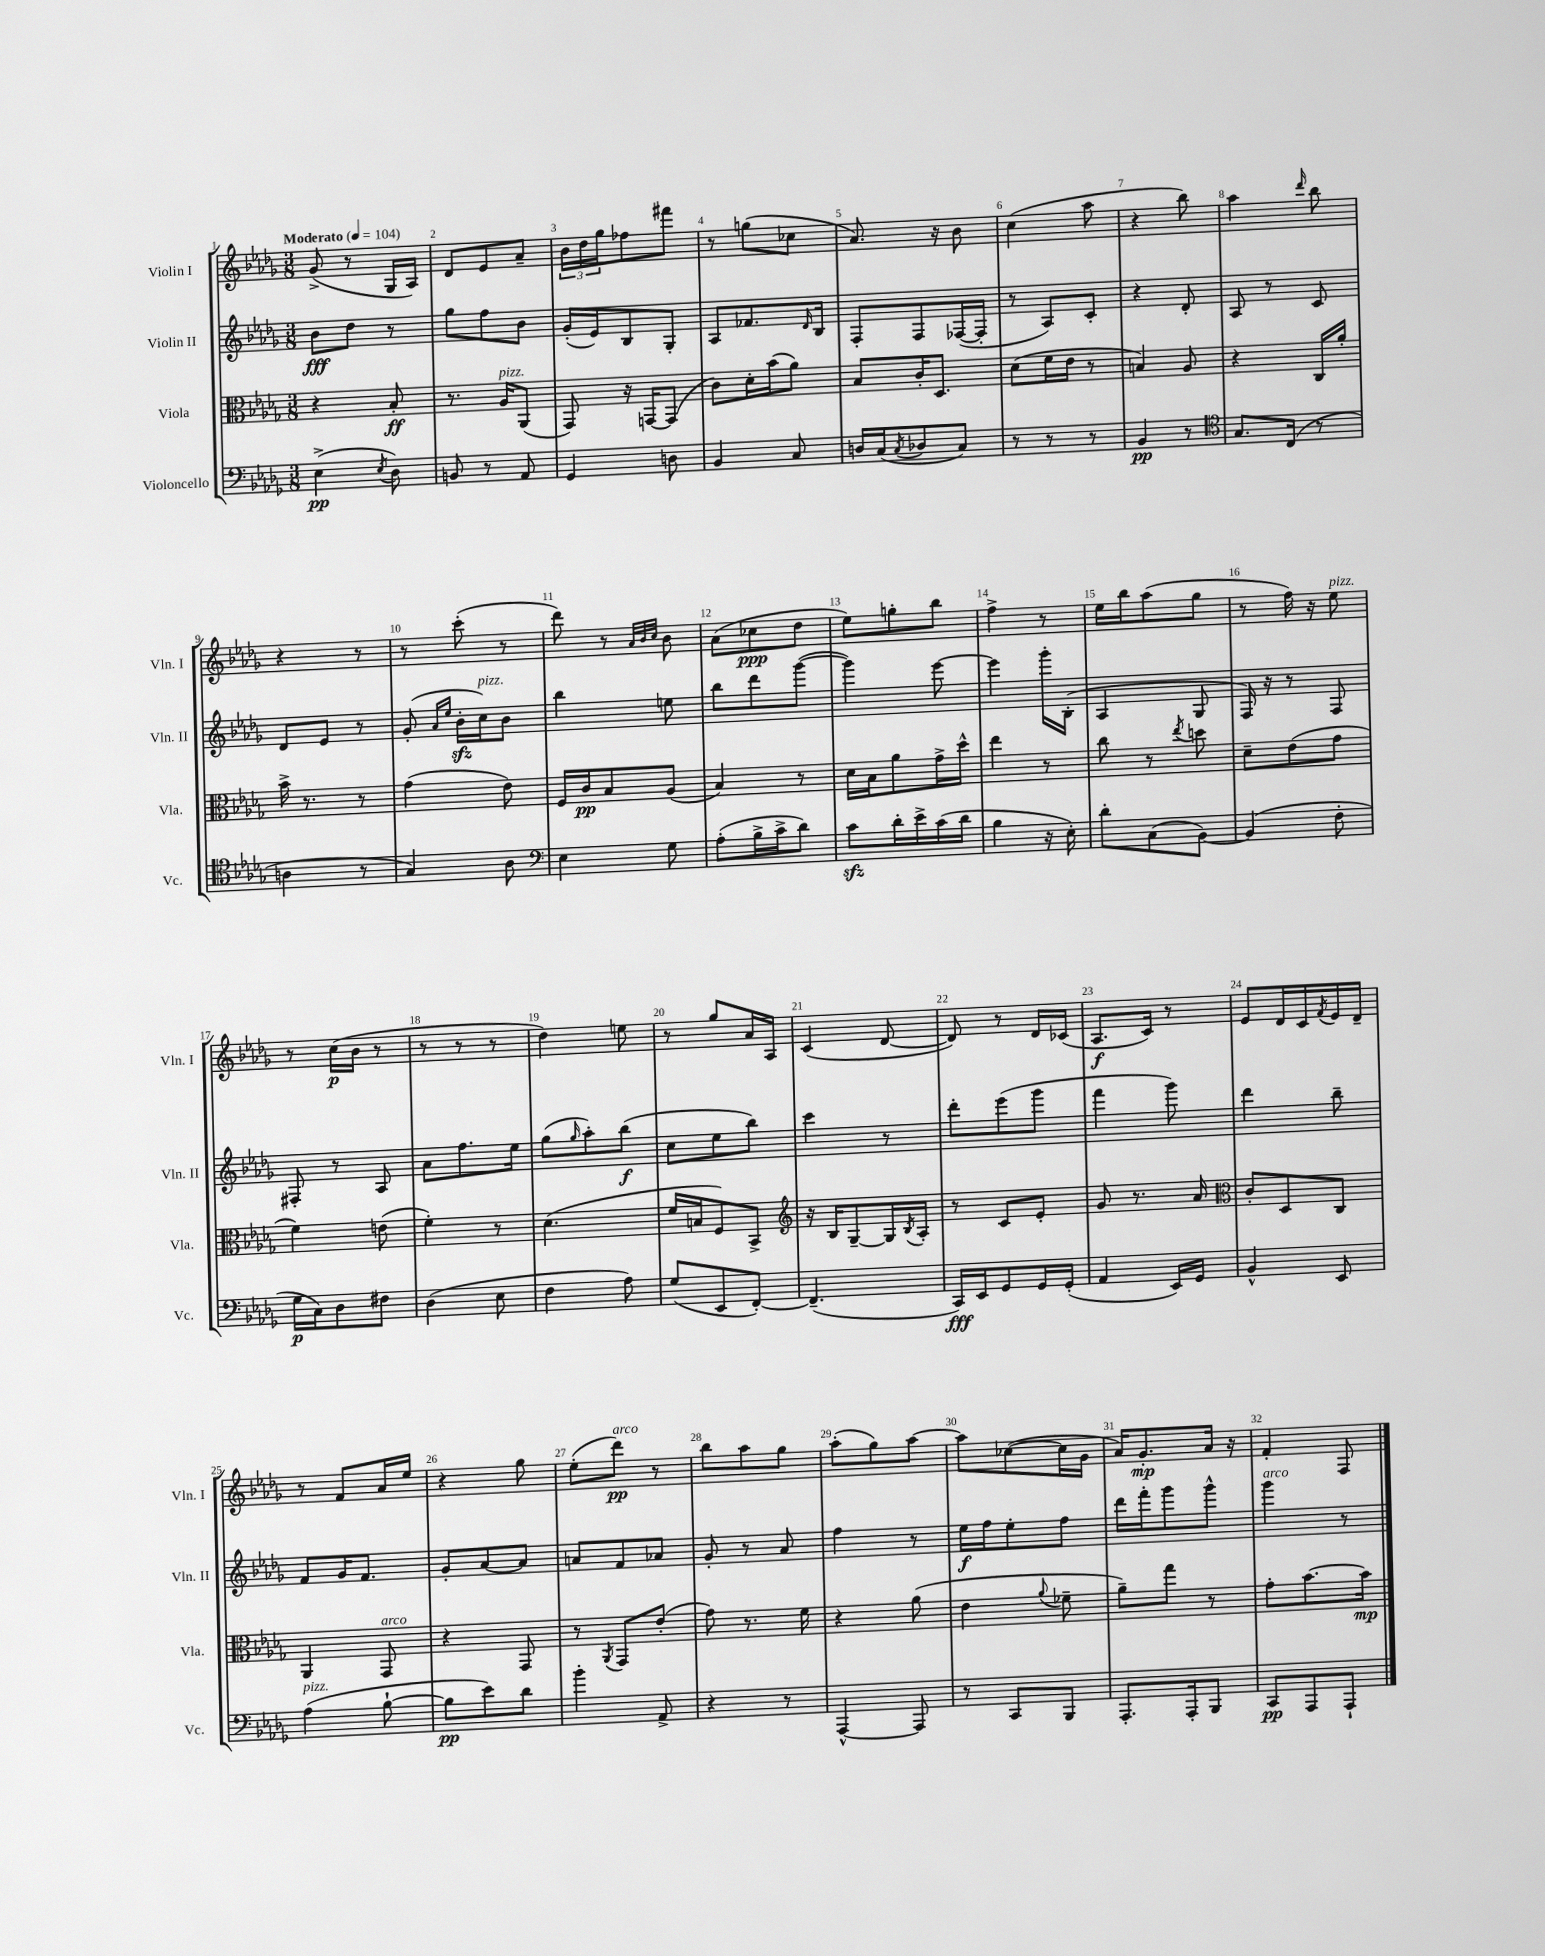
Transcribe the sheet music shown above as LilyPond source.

<<
\new StaffGroup <<
\new Staff = "s0" \with { instrumentName = "Violin I" shortInstrumentName = "Vln. I" } {
    \clef treble \key des \major \numericTimeSignature \time 3/8 \tempo "Moderato" 4 = 104
    ges'8->( r8 ges16 aes16) |
    des'8 ees'8 aes'8-- |
    \tuplet 3/2 { bes'16 des''16 ges''16 } fes''8 fis'''8 |
    r8 g''8( ces''8 |
    aes'8.) r16 bes'8 |
    c''4( aes''8 |
    r4 bes''8) |
    aes''4 \grace { des'''16 } bes''8 |
    r4 r8 |
    r8 c'''8-.( r8 |
    des'''8) r8 \grace { aes'32 bes'32 c''32 } bes'8 |
    aes'8( ces''8\ppp des''8 |
    ees''8) g''8-. bes''8 |
    f''4-> r8 |
    ees''16 bes''16 aes''8( ges''8 |
    r8 f''16) r16 ees''8^\markup { \italic "pizz." } |
    r8 c''16\p( bes'16 r8 |
    r8 r8 r8 |
    des''4) e''8 |
    r8 ges''8 aes'16 aes16 |
    c'4( des'8~ |
    des'8) r8 des'16 ces'16( |
    aes8.\f c'16) r8 |
    ees'8 des'16 c'16 \acciaccatura { f'8 } ees'16 des'16-- |
    r8 f'8 aes'16 ees''16 |
    r4 ges''8 |
    ees''8-.( des'''8\pp^\markup { \italic "arco" }) r8 |
    bes''8 aes''8 ges''8 |
    aes''8-.( ges''8) aes''8~ |
    aes''8 ces''8~( ces''16 ges'16 |
    aes'16) ges'8.-.\mp aes'16 r16 |
    f'4-. f8 \bar "|." |
}
\new Staff = "s1" \with { instrumentName = "Violin II" shortInstrumentName = "Vln. II" } {
    \clef treble \key des \major \numericTimeSignature \time 3/8
    bes'8\fff des''8 r8 |
    ges''8 f''8 bes'8 |
    ges'16-.( ees'16) bes8 ges8-. |
    aes8 fes'8. \grace { des'16 } bes16 |
    f8-. f8 fes16~( fes16-. |
    r8 aes8) c'8-. |
    r4 des'8-. |
    aes8 r8 c'8 |
    des'8 ees'8 r8 |
    ges'8-.( \grace { aes'16 ees''16 } bes'16-.\sfz c''16^\markup { \italic "pizz." }) bes'8 |
    bes''4 e''8 |
    bes''8 des'''8 ges'''8~( |
    ges'''4) ees'''8~ |
    ees'''4 ges'''16-. bes16-.( |
    aes4 ges8 |
    f16) r16 r8 f8 |
    fis8-. r8 aes8 |
    aes'8 f''8. ees''16 |
    ges''8( \grace { ges''16 } aes''8-.) bes''8\f( |
    c''8 ees''8 bes''8) |
    c'''4 r8 |
    des'''8-. ees'''8( ges'''8 |
    f'''4 ges'''8) |
    des'''4 bes''8-- |
    f'8 ges'16 f'8. |
    ges'8-. aes'8~ aes'8 |
    a'8 f'8 aes'8 |
    ges'8-. r8 aes'8 |
    f''4 r8 |
    ees''16\f f''16 ees''8-. f''8 |
    des'''16 f'''16-. ges'''8 ges'''8-^ |
    ges'''4^\markup { \italic "arco" } r8 \bar "|." |
}
\new Staff = "s2" \with { instrumentName = "Viola" shortInstrumentName = "Vla." } {
    \clef alto \key des \major \numericTimeSignature \time 3/8
    r4 bes8-.\ff |
    r8. aes16^\markup { \italic "pizz." } aes,8( |
    ges,8) r16 g,16~ g,8( |
    c'8) des'16-. bes'16( aes'8) |
    bes8 c'16-. des8. |
    des'8( f'16 ees'16 r8 |
    b4) aes8 |
    r4 c16 aes'16-. |
    bes'16-> r8. r8 |
    ges'4( ees'8) |
    f16 c'16\pp bes8 aes8( |
    bes4) r8 |
    des'16 bes16 aes'8 ges'16-> des''16-^ |
    ees''4 r8 |
    c''8 r8 \acciaccatura { ees''8 } d''8 |
    des'8-- ees'8( ges'8 |
    f'4) e'8( |
    f'4-.) r8 |
    des'4.( |
    f'16 b16 f8) bes,8-> |
    \clef treble r16 bes16 ges8~-- ges16 \acciaccatura { bes8 } aes16-. |
    r8 c'8 ees'8-. |
    ges'8 r8. aes'16 |
    \clef alto c'8-. des8 c8 |
    aes,4 ges,8^\markup { \italic "arco" } |
    r4 ges,8 |
    r8 \acciaccatura { aes,8 } ges,8 ees'8-.( |
    ges'8) r8. f'16 |
    r4 aes'8( |
    ees'4 \appoggiatura { aes'8 } fes'8-- |
    aes'8--) ges''8 r8 |
    ges'8-. bes'8.~ bes'16\mp \bar "|." |
}
\new Staff = "s3" \with { instrumentName = "Violoncello" shortInstrumentName = "Vc." } {
    \clef bass \key des \major \numericTimeSignature \time 3/8
    ees4->\pp( \acciaccatura { ees8 } des8) |
    b,8 r8 aes,8 |
    ges,4 d8 |
    bes,4 c8 |
    d16 c16( \acciaccatura { c8 } des8 c8) |
    r8 r8 r8 |
    bes,4\pp r8 |
    \clef tenor ges8. c16( r8 |
    a4 r8 |
    ges4) aes8 |
    \clef bass ees4 ges8 |
    aes8-.( bes16-> c'16-> des'8) |
    c'8\sfz des'16-. ees'16-> c'16( des'16 |
    bes4 r16 ees16-.) |
    des'8-. c8( bes,8~) |
    bes,4( f8-. |
    ges16\p c16) des8 fis8 |
    des4( ees8 |
    f4 aes8) |
    ges8( ees,8 f,8~-.) |
    f,4.--( |
    c,16\fff) ees,16 ges,8 ges,16 ges,16-.( |
    aes,4 ees,16) ges,16 |
    bes,4-^ ees,8 |
    aes4^\markup { \italic "pizz." }( bes8~-! |
    bes8\pp ees'8) des'8 |
    bes'4-. aes,8-> |
    r4 r8 |
    aes,,4~-^ aes,,8 |
    r8 c,8 bes,,8 |
    aes,,8.-. aes,,16-. bes,,8 |
    c,8\pp aes,,8 aes,,8-! \bar "|." |
}
>>
>>
\layout { \context { \Score \override BarNumber.break-visibility = ##(#f #t #t) barNumberVisibility = #all-bar-numbers-visible } }
